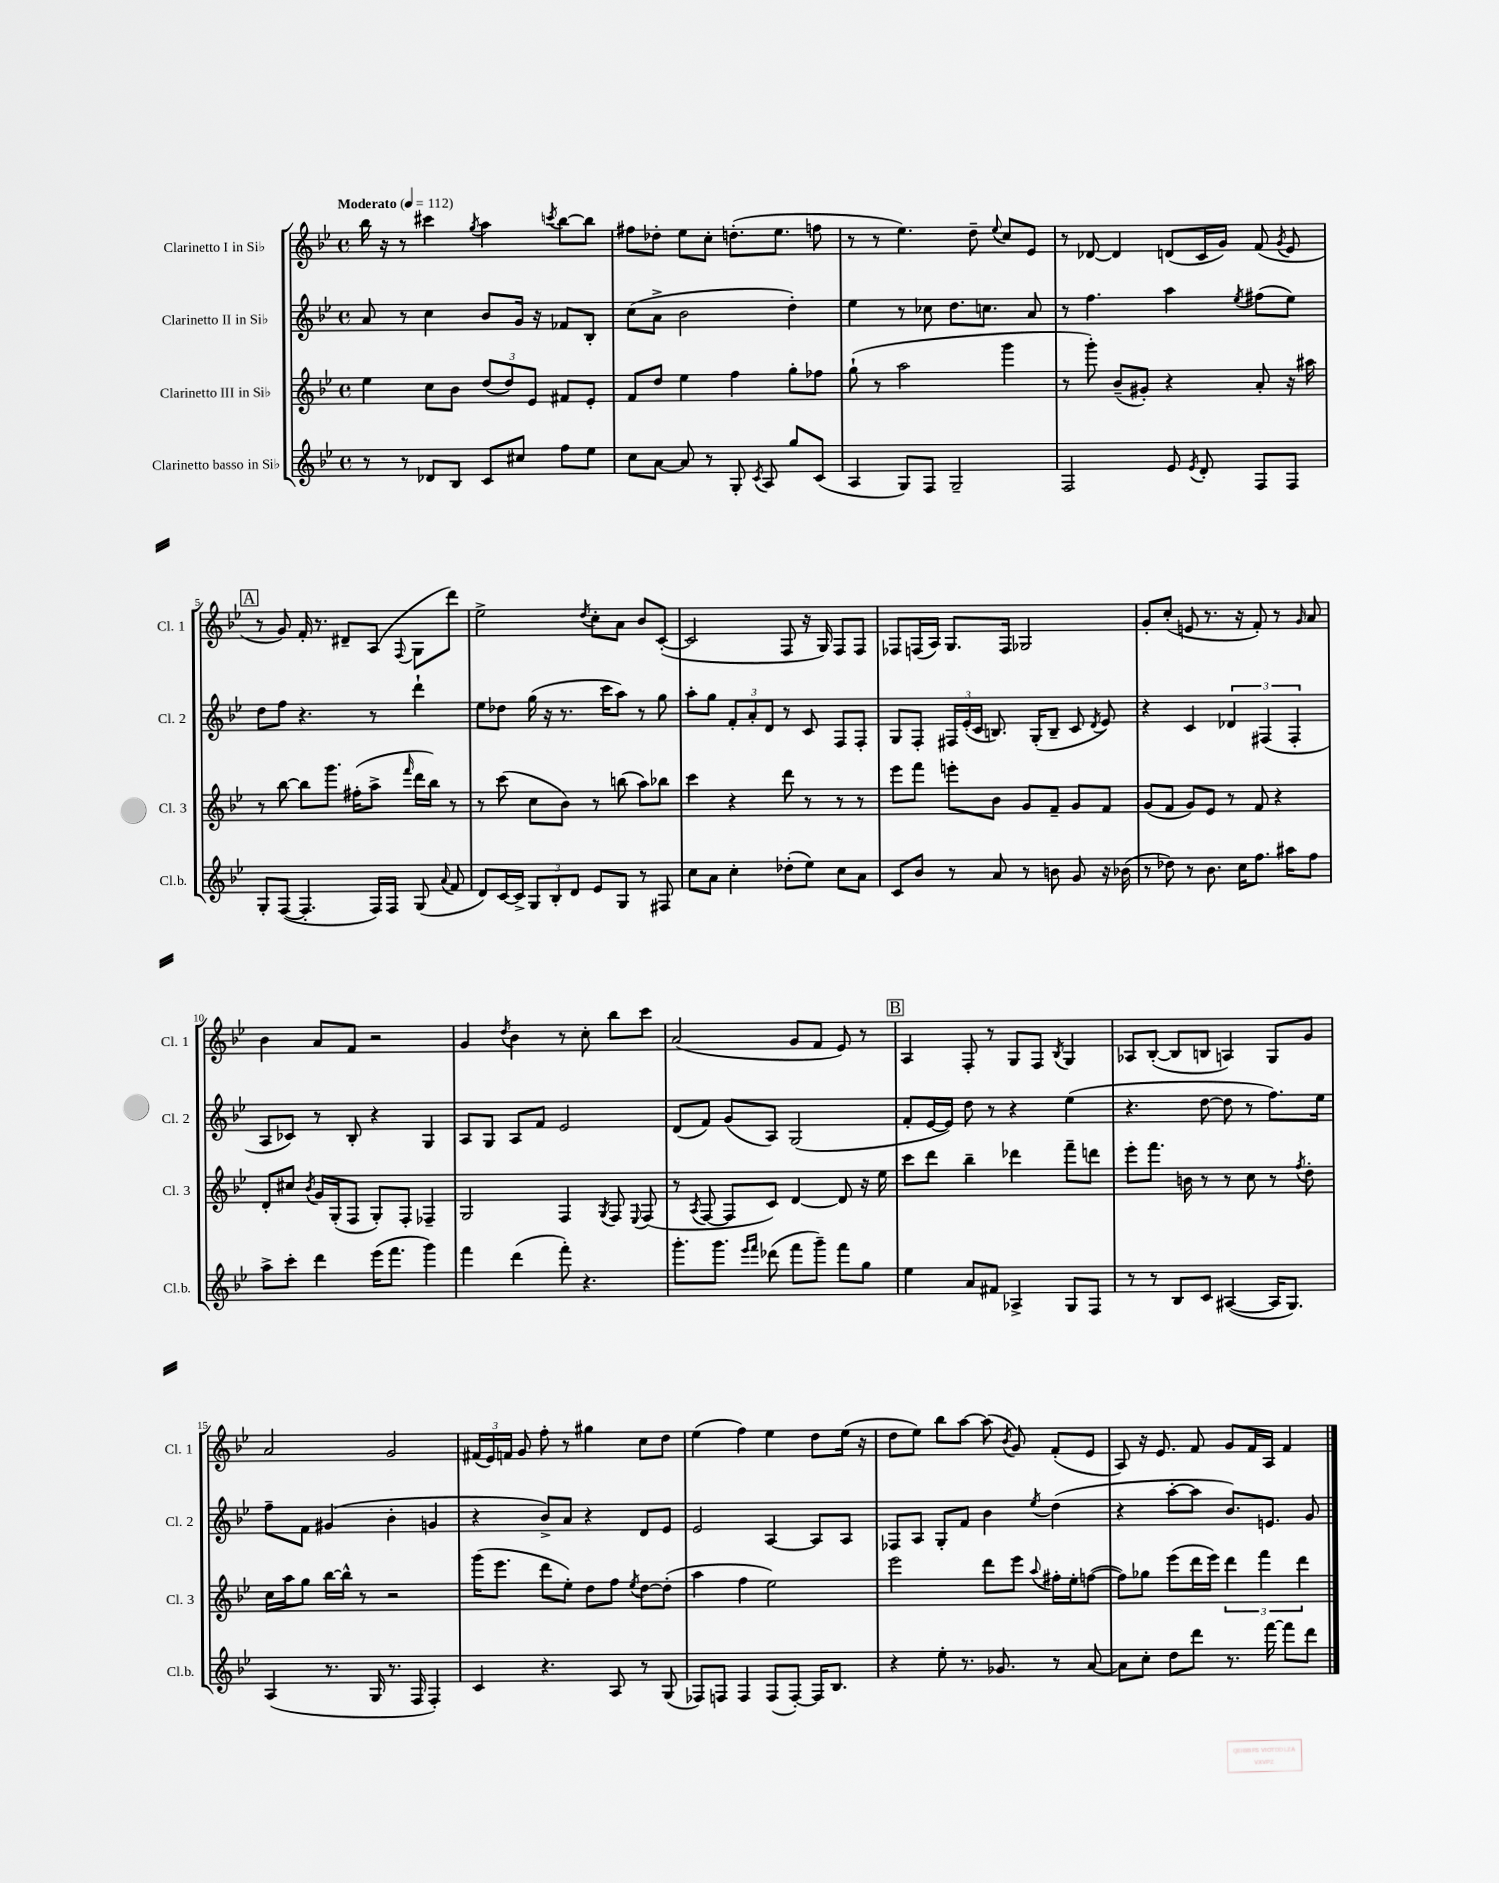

**kern	**kern	**kern	**kern
*staff4	*staff3	*staff2	*staff1
*clefG2	*clefG2	*clefG2	*clefG2
*k[b-e-]	*k[b-e-]	*k[b-e-]	*k[b-e-]
*M4/4	*M4/4	*M4/4	*M4/4
*met(c)	*met(c)	*met(c)	*met(c)
*MM112	*MM112	*MM112	*MM112
8r	4ee-	8a	16bb-
.	.	.	16r
8r	.	8r	8r
8d-	8cc	4cc	4ccc#
8B-	8b-	.	.
.	.	.	8qgg
8c	(12dd	8b-	4aa
.	12dd)	.	.
8cc#	.	16g	.
.	12e-	.	.
.	.	16r	.
.	.	.	8qccc
8ff	8f#	8f-	[8bb-
8ee-	8e-'	8B-'	8bb-]
=	=	=	=
8cc	8f	(8cc	8ff#
[8a	8dd	8a^	8dd-'
8a]	4ee-	2b-	8ee-
8r	.	.	8cc'
8G'	4ff	.	(8.dd'
8qc	.	.	.
8A	.	.	.
.	.	.	8.ee-
8gg	8gg'	4dd')	.
(8c	8ff-	.	8ff
=	=	=	=
4A	(8gg`	4ee-	8r
.	8r	.	8r
8G)	2aa	8r	4.ee-)
8F	.	8cc-	.
2G~	.	8.dd	.
.	.	.	8dd~
.	.	8.cc	.
.	.	.	8qqee-
.	4ggg	.	8cc
.	.	8a	8e-
=	=	=	=
2F	8r	8r	8r
.	8ggg')	4.ff	[8d-
.	(8b-~	.	4d-]
.	8g#')	.	.
8e-	4r	4aa	(8d
8qe-	.	.	.
8d'	.	.	16c
.	.	.	16g)
.	.	8qee-	.
8F	8a'	(8ff#	(8f
.	.	.	8qg
8F	16r	8ee-)	8e-
.	16aa#	.	.
=	=	=	=
8G'	8r	8dd	8r
([8F	[8bb-	8ff	8g)
4.F']	8bb-]	4.r	16f'
.	.	.	8.r
.	8.ggg	.	.
.	.	.	8d#~
.	(16ff#'	.	.
16F)	8aa^	8r	(8A
16F	.	.	.
.	16qqfff	.	8qqF
(8G	16ddd	4ddd`	8G
.	16bb-)	.	.
8qqa	.	.	.
8f	8r	.	8ddd)
=	=	=	=
8d)	8r	8ee-	2ee-^
[16c	(8ccc	8dd-	.
16c^]	.	.	.
12G	8cc	(16gg	.
.	.	16r	.
12B-'	.	.	.
.	8b-)	8.r	.
12d	.	.	.
.	.	.	8qdd
8e-	8r	.	8cc'
.	.	16ccc	.
8G	(8bb	8aa)	8a
8r	8aa)	8r	8b-
8F#	8bb-	8gg	([8c'
=	=	=	=
8cc	4ccc	8aa'	2c]
8a	.	8gg	.
4cc'	4r	12f'	.
.	.	12a'	.
.	.	12d	.
(8dd-'	8ddd	8r	8F
8ee-)	8r	8c	16r
.	.	.	16G)
8cc	8r	8F	8F
8a	8r	8F'	8F
=	=	=	=
8c	8eee-	8G	8F-
8b-	8fff	8F'	(16F
.	.	.	16A)
8r	8eee'	24F#	8.G
.	.	(24e-'	.
.	.	24c	.
8a	8b-	8.B)	.
.	.	.	16F
8r	8g	.	2G-
.	.	(16G'	.
8b	8f~	8B~	.
8g	8g	8c	.
.	.	8qd	.
16r	8f	8e-)	.
(16b-	.	.	.
=	=	=	=
8r	(8g	4r	8g'
8dd-)	8f	.	(8cc'
8r	8g)	4c	8e
8.b-	8e-	.	8.r
.	8r	6d-	.
16cc	.	.	16r
8.ff	8f	.	8f')
.	.	(6F#	.
.	4r	.	8r
16aa#	.	.	.
.	.	6F#'	.
.	.	.	16qqg
8ff	.	.	8a
=	=	=	=
8aa^	8d'	8A	4b-
8ccc'	8cc#	8c-)	.
.	8qb-	.	.
4ddd	16g	8r	8a
.	(16G'	.	.
.	8F	8B-'	8f
(16eee-	8G')	4r	2r
8.fff	.	.	.
.	8F'	.	.
4ggg)	4F-~	4G	.
=	=	=	=
4fff	2G	8A	4g
.	.	8G	.
.	.	.	8qdd
(4ddd	.	8A	4b-
.	.	8f	.
8fff')	4F	2e-	8r
4.r	.	.	8cc'
.	8qG	.	.
.	8F	.	8bb-
.	8qqE-	.	.
.	(8F	.	8ccc
=	=	=	=
8.ggg'	8r	(8d	(2a
.	8qA	.	.
.	[8F	8f)	.
8.ggg	.	.	.
.	8F]	(8g	.
16qqeee-	.	.	.
16qqfff	.	.	.
(8ddd-	8c)	8A)	.
8fff	[4d	(2G	8g
8ggg~)	.	.	8f
8fff	8d]	.	8e-)
8gg	16r	.	8r
.	16ee-	.	.
=	=	=	=
4ee-	8ccc	8f'	4A
.	8ddd	[16e-	.
.	.	16e-])	.
8a	4bb-~	8dd	8F'
8f#	.	8r	8r
4A-^	4ddd-	4r	8G
.	.	.	8F
.	.	.	8qB-
8G	8fff~	(4ee-	4G
8F	8ddd	.	.
=	=	=	=
8r	8eee-'	4.r	8A-
8r	8.fff	.	([8B-'
8B-	.	.	8B-]
.	16b	.	.
8c	8r	[8dd	8B
([4A#	8r	8dd]	4A)
.	8cc	8r	.
16A#]	8r	8.ff)	8G
8.G)	.	.	.
.	8qff	.	.
.	8dd'	.	8g
.	.	16ee-	.
=	=	=	=
(4A	16cc	8ff~	2a
.	16aa	.	.
.	8gg	8f	.
8.r	[16bb-	(4g#	.
.	16bb-^^]	.	.
.	8r	.	.
16G	.	.	.
8.r	2r	4b-'	2g
16F	.	.	.
4F')	.	4g	.
=	=	=	=
4c	(16ggg	4r	(24f#
.	.	.	24e-)
.	8.eee-	.	.
.	.	.	24f
.	.	.	8g
4.r	8ddd	8b-^)	8ff'
.	8ee-')	8a	8r
.	8dd	4r	4gg#
8A	8ff	.	.
.	8qee-	.	.
8r	[8dd	8d	8cc
(8G	(8dd']	8e-	8dd
=	=	=	=
8F-)	4aa	2e-	(4ee-
8F	.	.	.
4F	4ff	.	4ff)
(8F	2ee-)	[4A	4ee-
[8F')	.	.	.
16F]	.	8A]	8dd
8.B-	.	.	.
.	.	8A	(16ee-
.	.	.	16r
=	=	=	=
4r	2eee-	8F-	8dd
.	.	8A	8ee-)
8ee-'	.	8G'	8bb-
8.r	.	8f	[8aa
.	8ddd	4b-	(8aa]
8.g-	.	.	.
.	.	.	8qb-
.	8eee-	.	8g)
.	8qqaa	8qee-	.
8r	16ff#'	(4dd	(8f'
.	16ee-'	.	.
[8a	([8ff	.	8e-
=	=	=	=
8a]	8ff])	4r	8A)
8cc'	8gg-	.	16r
.	.	.	8.e-
8dd	(8eee-	[8aa'	.
8ddd	16ddd	8aa]	8f
.	16eee-)	.	.
8.r	6ddd	8.b-)	8g
.	.	.	16f
.	6fff	.	.
[16fff	.	8.e	16A
8fff]	.	.	4f
.	6ddd	.	.
8ddd	.	8g	.
==	==	==	==
*-	*-	*-	*-
